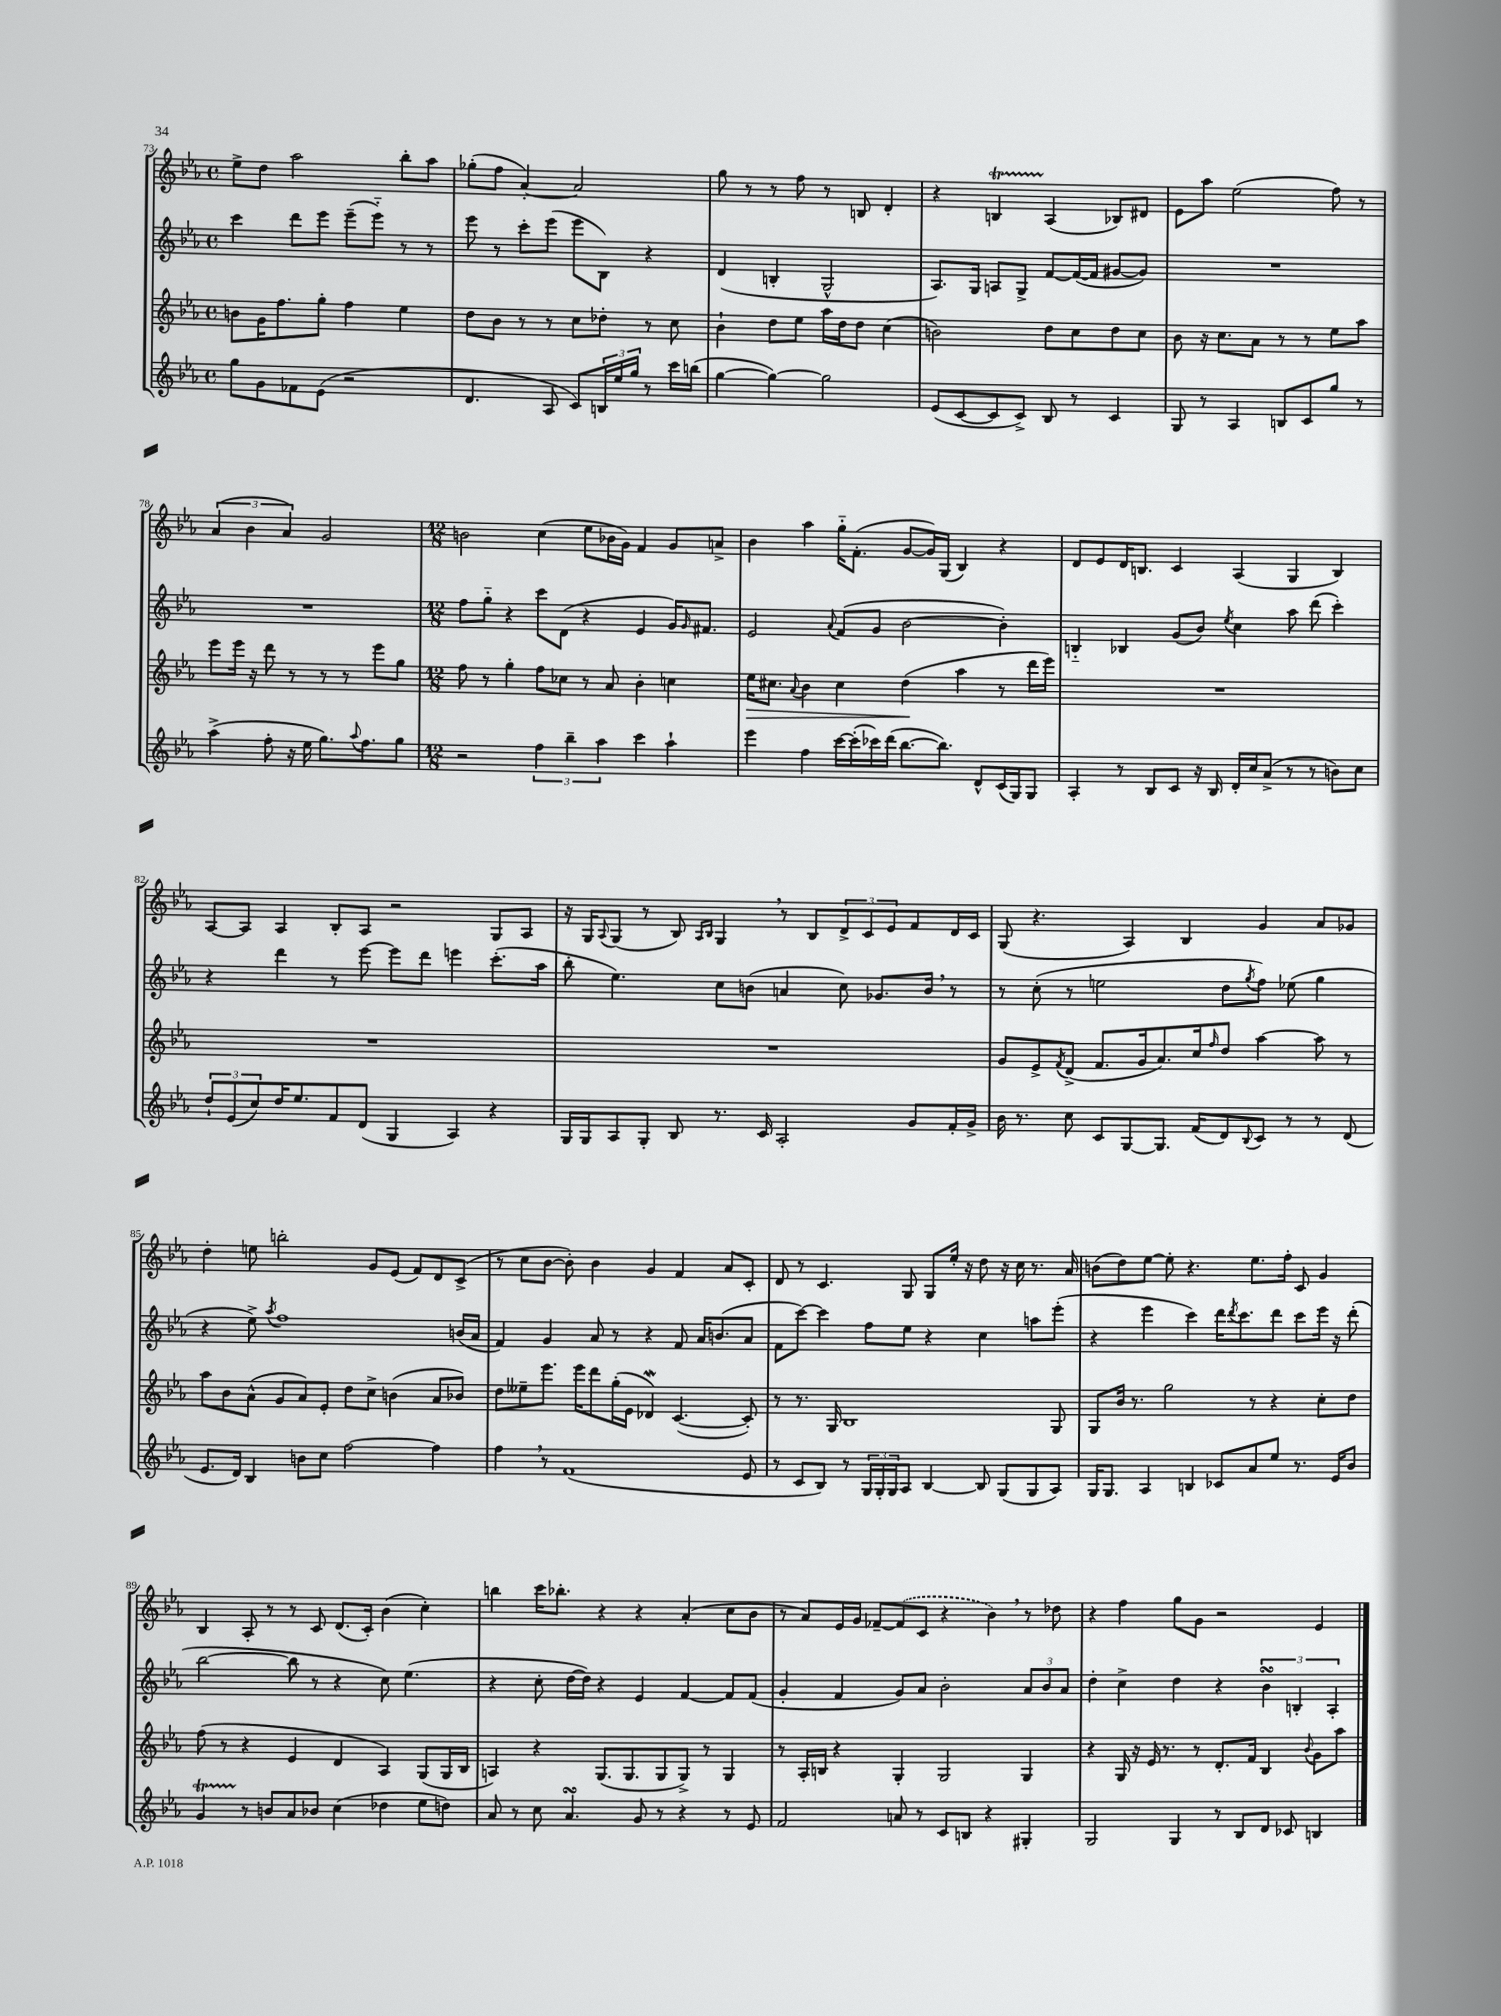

**kern	**kern	**kern	**kern
*staff4	*staff3	*staff2	*staff1
*clefG2	*clefG2	*clefG2	*clefG2
*k[b-e-a-]	*k[b-e-a-]	*k[b-e-a-]	*k[b-e-a-]
*M4/4	*M4/4	*M4/4	*M4/4
*met(c)	*met(c)	*met(c)	*met(c)
8gg	8b	4ccc	8ee-^
8g	16g	.	8dd
.	8.ff	.	.
8f-	.	8ddd	2aa-
(8e-	8gg'	8eee-	.
2r	4ff	(8eee-~	.
.	.	8eee-'~)	.
.	4ee-	8r	8bb-'
.	.	8r	8aa-
=	=	=	=
4.d	8dd	8eee-	(8gg-'
.	8b-	8r	8ff
.	8r	8ccc'	[4a-')
8A-	8r	(8eee-	.
8c)	8cc	8eee-	2a-]
24B	8dd-'	8B-)	.
24ee-	.	.	.
24gg	.	.	.
8r	8r	4r	.
16ccc	8cc	.	.
(16bb	.	.	.
=	=	=	=
[4gg	4b-`	(4d	8gg
.	.	.	8r
4gg_)	8dd	4B'	8r
.	8ee-	.	8ff
2gg]	16aa-	2G^^	8r
.	16dd	.	.
.	8dd	.	8B
.	(4cc	.	4d'
=	=	=	=
(8e-	2b)	8.A-)	4r
[8c	.	.	.
.	.	16G	.
8c]	.	8A	4B
8c^)	.	8G^	.
8B-	8dd	[8f	(4A-
8r	8cc	(16f_	.
.	.	16f]	.
4c	8dd	[8g#	8B-)
.	8cc	8g#])	8d#
=	=	=	=
8G	8b-	1r	8e-
8r	16r	.	8aa-
.	8.cc	.	.
4A-	.	.	(2ee-
.	8a-	.	.
8B	8r	.	.
8c	8r	.	.
8gg	8ee-	.	8ff)
8r	8aa-	.	8r
=	=	=	=
(4aa-^	8eee-	1r	(6a-
.	16eee-	.	.
.	.	.	6b-
.	16r	.	.
8ff'	8ddd	.	.
.	.	.	6a-)
16r	8r	.	.
16ee-	.	.	.
8.gg)	8r	.	2g
.	8r	.	.
8qqaa-	.	.	.
8.ff	.	.	.
.	8eee-	.	.
8gg	8gg	.	.
=	=	=	=
*M12/8	*M12/8	*M12/8	*M12/8
2r	8ff	8ff	2b
.	8r	8gg'~	.
.	4gg'	4r	.
6ff	8ff	8ccc	(4cc
.	8cc-	(8d	.
6bb-~	.	.	.
.	8r	4r	8ee-
6aa-	.	.	.
.	8a-	.	16b-
.	.	.	16g)
4ccc	4b-'	4e-	4f
4aa-`	4cc	16g)	8g
.	.	16qqg	.
.	.	8.f#	.
.	.	.	8a^
=	=	=	=
4eee-	16ee-	2e-	4b-
.	8.cc#	.	.
.	8qqa-	.	.
4ff	4b-	.	4aa-
.	.	8qqa-	.
[16ccc	4cc#	(8f	16gg'~
(16ccc']	.	.	(8.f'
16ccc-)	.	8g	.
(16ddd	.	.	.
[8.bb-	(4dd	[2b-	[8g
.	.	.	16g])
8.bb-])	.	.	(16G
.	4aa-	.	4B-)
8d^^	.	.	.
(16c	8r	4b-'])	4r
16G)	.	.	.
8G	16ddd	.	.
.	16eee-)	.	.
=	=	=	=
4A-'	1.r	4B'~	8d
.	.	.	8e-
8r	.	4B-	16d
.	.	.	8.B
8B-	.	.	.
8c	.	(8g	4c
16r	.	8b-)	.
16B-	.	.	.
.	.	8qee-	.
16d'	.	4cc	(4A-
16cc	.	.	.
(8a-^	.	.	.
8r	.	8aa-	4G
8r	.	(8ddd	.
8b)	.	4ccc')	4B)
8cc	.	.	.
=	=	=	=
12dd`	1.r	4r	[8A-
(12e-	.	.	.
.	.	.	8A-]
12cc)	.	.	.
16dd	.	4ddd	4A-
8.ee-	.	.	.
8f	.	8r	8B-'
(8d	.	[8eee-	8A-
4G	.	8eee-]	2r
.	.	8ddd	.
4A-)	.	4eee	.
4r	.	(8.ccc'	8G
.	.	.	8A-
.	.	16aa-	.
=	=	=	=
16G	1.r	8bb-'	16r
16G	.	.	16G
.	.	.	8qqA-
8A-	.	4.ee-)	(8G
8G'	.	.	8r
8B-	.	.	8B-)
.	.	.	16qqA-
.	.	.	16qqB-
8.r	.	8cc	4G
.	.	(8b	.
16c	.	.	.
2A-'	.	4a	8r
.	.	.	8B-
.	.	8cc)	12d^
.	.	.	12c
.	.	8.g-	.
.	.	.	12e-
8g	.	.	8f
.	.	16b	.
16f'	.	8r	16d
16g^	.	.	16c
=	=	=	=
16b-	8g	8r	(8G
8.r	.	.	.
.	8e-^	(8cc'	4.r
.	8qf	.	.
8cc	(8d^	8r	.
8c	8.f	2ee	.
[8G	.	.	4A-)
.	16g	.	.
8.G]	8.a-)	.	.
.	.	.	4B-
(16f	16cc	.	.
.	16qqff	.	.
8d)	8dd	8dd	.
8qqB-	.	8qgg	.
8c	[4aa-	8ff)	4g
8r	.	(8ee-	.
8r	8aa-]	4gg	8a-
(8d	8r	.	8g-
=	=	=	=
8.e-	8aa-	4r	4dd'
.	8b-	.	.
16d)	.	.	.
4B-	(8a-^^	8ee-^)	8ee
.	.	8qaa-	.
.	8g	1ff	2bb'
8b	8a-)	.	.
8cc	8e-'	.	.
[2ff	8dd	.	.
.	8cc^	.	8g
.	(4b	.	(8e-
.	.	.	8f)
4ff]	8a-	.	8d
.	8b-)	(16b	(8c^
.	.	16a-	.
=	=	=	=
4ff	8dd	4f)	8r
.	8ee--~	.	8cc
8r	8.eee-	4g	[8b-
(1f	.	.	8b-'])
.	16eee-	.	.
.	8ddd	8a-	4b-
.	(16gg'	8r	.
.	16e-	.	.
.	4d-)	4r	4g
.	([4.c	8f	4f
.	.	16a-	.
.	.	(8.b	.
.	.	.	8a-
8e-	8c'])	8a-	8c'
=	=	=	=
8r	8r	8f	8d
8c	8.r	[8ccc)	8r
8B-)	.	4ccc]	4.c
.	16G	.	.
8r	1B-	.	.
24G	.	8ff	.
24G'	.	.	.
24G	.	.	.
8A-	.	8ee-	8G
[4B-	.	4r	8G
.	.	.	16ee-'
.	.	.	16r
8B-]	.	4cc	8dd
(8G	.	.	16r
.	.	.	16cc
8G	.	8aa	8.r
8A-)	8G	(8eee-'	.
.	.	.	16a-
=	=	=	=
16G	8G	4r	(8b
8.G	.	.	.
.	16b-	.	8dd)
.	8.r	.	.
4A-	.	4eee-	[8ee-
.	2gg	.	8ee-']
4B	.	4ccc)	4.r
8c-	.	16ddd	.
.	.	8qddd	.
.	.	8.ccc	.
8a-	8r	.	8.ee-
8ee-	4r	8ddd	.
.	.	.	16ff'
8.r	.	8ccc	8c
.	8cc'	16eee-	4g
16e-	.	16r	.
8b-	8dd	(8ddd'	.
=	=	=	=
4g	(8ff	[2bb-	4B-
.	8r	.	.
8r	4r	.	8A-'
8b	.	.	8r
8a-	4e-	8bb-]	8r
8b-	.	8r	8c
(4cc	4d	4r	(8.d
.	.	.	16c')
4dd-	4A-)	8cc)	(4b-
.	.	(4.ee-	.
8ee-	(8G	.	4cc')
8dd)	16G	.	.
.	16B-	.	.
=	=	=	=
8a-	4A)	4r	4bb
8r	.	.	.
8cc	4r	8cc'	16ccc
.	.	.	8.bb-'
4.a-	.	[16dd	.
.	.	16dd])	.
.	(8.G	4r	4r
.	8.G	.	.
8g	.	4e-	4r
8r	8G	.	.
4r	8G^)	[4f	(4a-'
.	8r	.	.
8r	4G	8f]	8cc
8e-	.	(8f	8b-
=	=	=	=
2f	8r	4g'	8r
.	16A-'	.	8a-)
.	16B	.	.
.	4r	4f	16e-
.	.	.	16g
.	.	.	[8f-~
8a	4G'	8g)	(8f-]
8r	.	8a-	8c
8c	2G	2b-'	4r
8B	.	.	.
4r	.	.	4b-)
4G#'	4G	12a-	8r
.	.	12b-	.
.	.	.	8dd-
.	.	12a-	.
=	=	=	=
2G	4r	4dd'	4r
.	16G	4cc^	4ff
.	16r	.	.
.	16e-	.	.
.	8.r	.	.
4G	.	4dd	8gg
.	8r	.	8g
8r	8.d'	4r	2r
8B-	.	.	.
.	16f	.	.
8d	4B-	6b-	.
8c-	.	.	.
.	.	6B'	.
.	8qqb-	.	.
4B	8g	.	4e-
.	.	6A-'	.
.	8aa-	.	.
==	==	==	==
*-	*-	*-	*-
